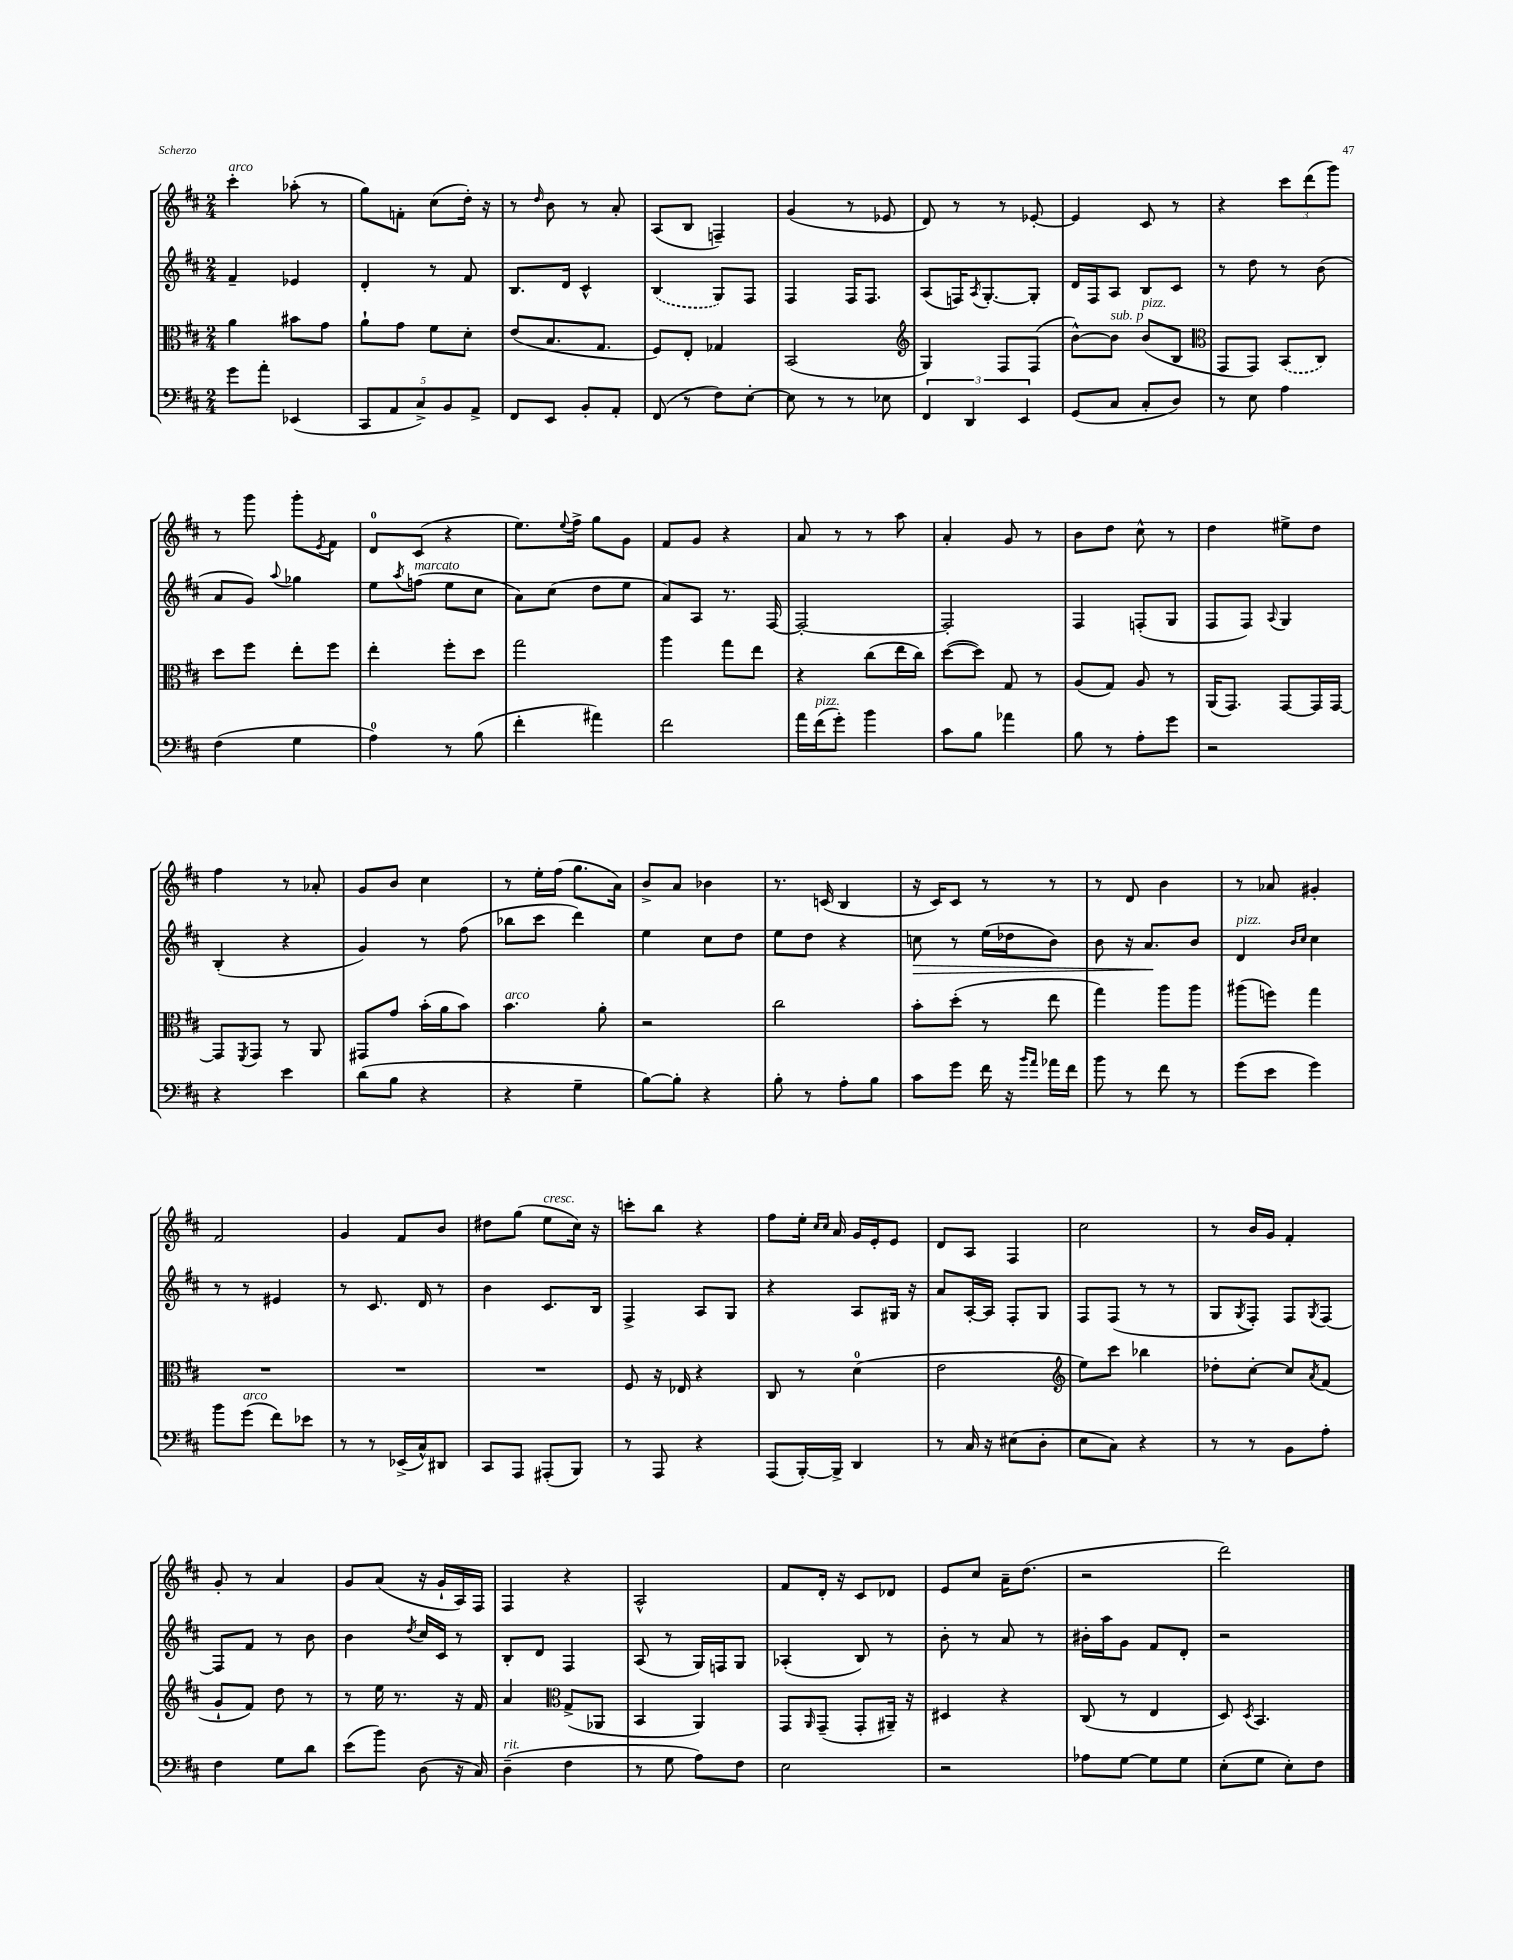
<<
\new StaffGroup <<
\new Staff = "s0" {
    \clef treble \key d \major \numericTimeSignature \time 2/4
    cis'''4-.^\markup { \italic "arco" } aes''8-.( r8 |
    g''8) f'8-. cis''8( d''16-.) r16 |
    r8 \grace { d''16 } b'8 r8 a'8-. |
    a8( b8 f4--) |
    g'4( r8 ees'8 |
    d'8) r8 r8 ees'8~-. |
    ees'4 cis'8 r8 |
    r4 \tuplet 3/2 { cis'''8 d'''8( g'''8) } |
    r8 g'''8 g'''8-. \acciaccatura { e'8 } fis'8 |
    d'8-0 cis'8( r4 |
    e''8.) \appoggiatura { e''8 } fis''16-> g''8 g'8 |
    fis'8 g'8 r4 |
    a'8 r8 r8 a''8 |
    a'4-. g'8 r8 |
    b'8 d''8 cis''8-^ r8 |
    d''4 eis''8-> d''8 |
    fis''4 r8 aes'8-. |
    g'8 b'8 cis''4 |
    r8 e''16-. fis''16( g''8. a'16) |
    b'8-> a'8 bes'4 |
    r8. c'16( b4 |
    r16 cis'16) cis'8 r8 r8 |
    r8 d'8 b'4 |
    r8 aes'8 gis'4-. |
    fis'2 |
    g'4 fis'8 b'8 |
    dis''8 g''8( e''8^\markup { \italic "cresc." } cis''16) r16 |
    c'''8-. b''8 r4 |
    fis''8 e''16-. \grace { cis''16 cis''16 } a'16 g'16 e'16-. e'8 |
    d'8 a8 fis4 |
    cis''2 |
    r8 b'16 g'16 fis'4-. |
    g'8-. r8 a'4 |
    g'8 a'8( r16 g'16-! a16) fis16 |
    fis4 r4 |
    a2-^ |
    fis'8 d'16-. r16 cis'8 des'8 |
    e'8 cis''8 a'16-- d''8.( |
    r2 |
    d'''2) \bar "|." |
}
\new Staff = "s1" {
    \clef treble \key d \major \numericTimeSignature \time 2/4
    fis'4-- ees'4 |
    d'4-. r8 fis'8 |
    b8. d'16 cis'4-^ |
    \once \slurDashed b4( g8) fis8 |
    fis4 fis16 fis8. |
    a8( f16) \acciaccatura { a8 } g8.~-. g8-. |
    d'16 fis16 a8 b8 cis'8 |
    r8 d''8 r8 b'8( |
    a'8 g'8) \appoggiatura { a''8 } ges''4 |
    e''8 \acciaccatura { a''8 } f''8^\markup { \italic "marcato" }( e''8 cis''8 |
    a'8) cis''8( d''8 e''8 |
    a'8) a8 r8. fis16~ |
    fis2~-. |
    fis2-. |
    fis4 f8-.( g8 |
    fis8 fis8) \appoggiatura { a8 } g4 |
    b4-.( r4 |
    g'4) r8 fis''8( |
    bes''8 cis'''8 d'''4) |
    e''4 cis''8 d''8 |
    e''8 d''8 r4 |
    c''8\> r8 e''16( des''16 b'8) |
    b'8 r16 a'8.\! b'8 |
    d'4^\markup { \italic "pizz." } \grace { b'16 cis''16 } cis''4 |
    r8 r8 eis'4 |
    r8 cis'8. d'16 r8 |
    b'4 cis'8. b16 |
    fis4-> a8 g8 |
    r4 a8 gis16 r16 |
    a'8 a16~-. a16 fis8-. g8 |
    fis8 fis8( r8 r8 |
    g8 \acciaccatura { g8 } fis8-.) fis8 \acciaccatura { g8 } fis8~ |
    fis8 fis'8 r8 b'8 |
    b'4 \acciaccatura { d''8 } cis''16 cis'16 r8 |
    b8-. d'8 fis4 |
    a8( r8 g16) f16 g8 |
    aes4-.( b8) r8 |
    b'8-. r8 a'8 r8 |
    bis'16-. a''16 g'8 fis'8 d'8-. |
    r2 \bar "|." |
}
\new Staff = "s2" {
    \clef alto \key d \major \numericTimeSignature \time 2/4
    a'4 bis'8 g'8 |
    a'8-! g'8 fis'8 d'8-. |
    e'8( b8. g8. |
    fis8) e8-. ges4 |
    b,2( |
    \clef treble g4) fis8 fis8( |
    b'8~-^) b'8^\markup { \italic "sub. p" } b'8^\markup { \italic "pizz." }( b8 |
    \clef alto g,8 g,8) \once \slurDashed b,8( cis8) |
    d''8 fis''8 e''8-. fis''8 |
    e''4-. fis''8-. d''8 |
    g''2 |
    a''4 g''8 e''8 |
    r4 cis''8( e''16 cis''16) |
    d''8~( d''8) g8 r8 |
    a8( g8) a8 r8 |
    a,16( g,8.) g,8~ g,16 g,16~ |
    g,8 \acciaccatura { fis,8 } g,8 r8 a,8 |
    gis,8 g'8 b'16-.( a'16 b'8) |
    b'4.^\markup { \italic "arco" } a'8-. |
    r2 |
    cis''2 |
    b'8-. d''8-.( r8 e''8 |
    g''4) a''8 a''8 |
    ais''8( f''8) g''4 |
    R2 |
    R2 |
    R2 |
    fis8 r16 ees16 r4 |
    cis8 r8 d'4-0( |
    e'2 |
    \clef treble e''8) cis'''8 bes''4 |
    des''8-. cis''8~-. cis''8 \acciaccatura { a'8 } fis'8( |
    g'8-! fis'8) d''8 r8 |
    r8 e''16 r8. r16 fis'16 |
    a'4 \clef alto g8->( aes,8 |
    b,4 a,4) |
    g,8 \grace { a,16 } g,8--( g,8-. ais,16--) r16 |
    dis4 r4 |
    cis8( r8 e4 |
    d8) \acciaccatura { d8 } b,4. \bar "|." |
}
\new Staff = "s3" {
    \clef bass \key d \major \numericTimeSignature \time 2/4
    g'8 a'8-. ees,4( |
    \tuplet 5/4 { cis,8 a,8 cis8->) b,8 a,8-> } |
    fis,8 e,8 b,8-. a,8-. |
    fis,8( r8 fis8) e8~-. |
    e8 r8 r8 ees8 |
    \tuplet 3/2 { fis,4 d,4 e,4 } |
    g,8( cis8 cis8-. d8) |
    r8 e8 a4 |
    fis4( g4 |
    a4-0) r8 b8( |
    fis'4-. ais'4) |
    fis'2 |
    a'16 fis'16^\markup { \italic "pizz." }( g'8-.) b'4 |
    cis'8 b8 aes'4 |
    b8 r8 a8-. g'8 |
    r2 |
    r4 e'4 |
    d'8( b8 r4 |
    r4 g4-- |
    b8~) b8-. r4 |
    b8-. r8 a8-. b8 |
    cis'8 g'8 fis'16 r16 \grace { b'16 a'16 } aes'16 fis'16 |
    b'8 r8 fis'8 r8 |
    g'8( e'8 g'4) |
    b'8 g'8^\markup { \italic "arco" }( fis'8) ees'8 |
    r8 r8 ees,16->( cis16-^) dis,8 |
    cis,8 a,,8 ais,,8-.( b,,8) |
    r8 a,,8 r4 |
    a,,8( b,,16~-.) b,,16-> d,4 |
    r8 cis16 r16 eis8( d8-. |
    e8 cis8) r4 |
    r8 r8 b,8 a8-. |
    fis4 g8 d'8 |
    e'8( b'8) d8( r16 cis16) |
    d4--^\markup { \italic "rit." }( fis4 |
    r8 g8 a8) fis8 |
    e2 |
    r2 |
    aes8 g8~ g8 g8 |
    e8-.( g8 e8-.) fis8 \bar "|." |
}
>>
>>
\layout { \context { \Score \remove "Bar_number_engraver" } }
